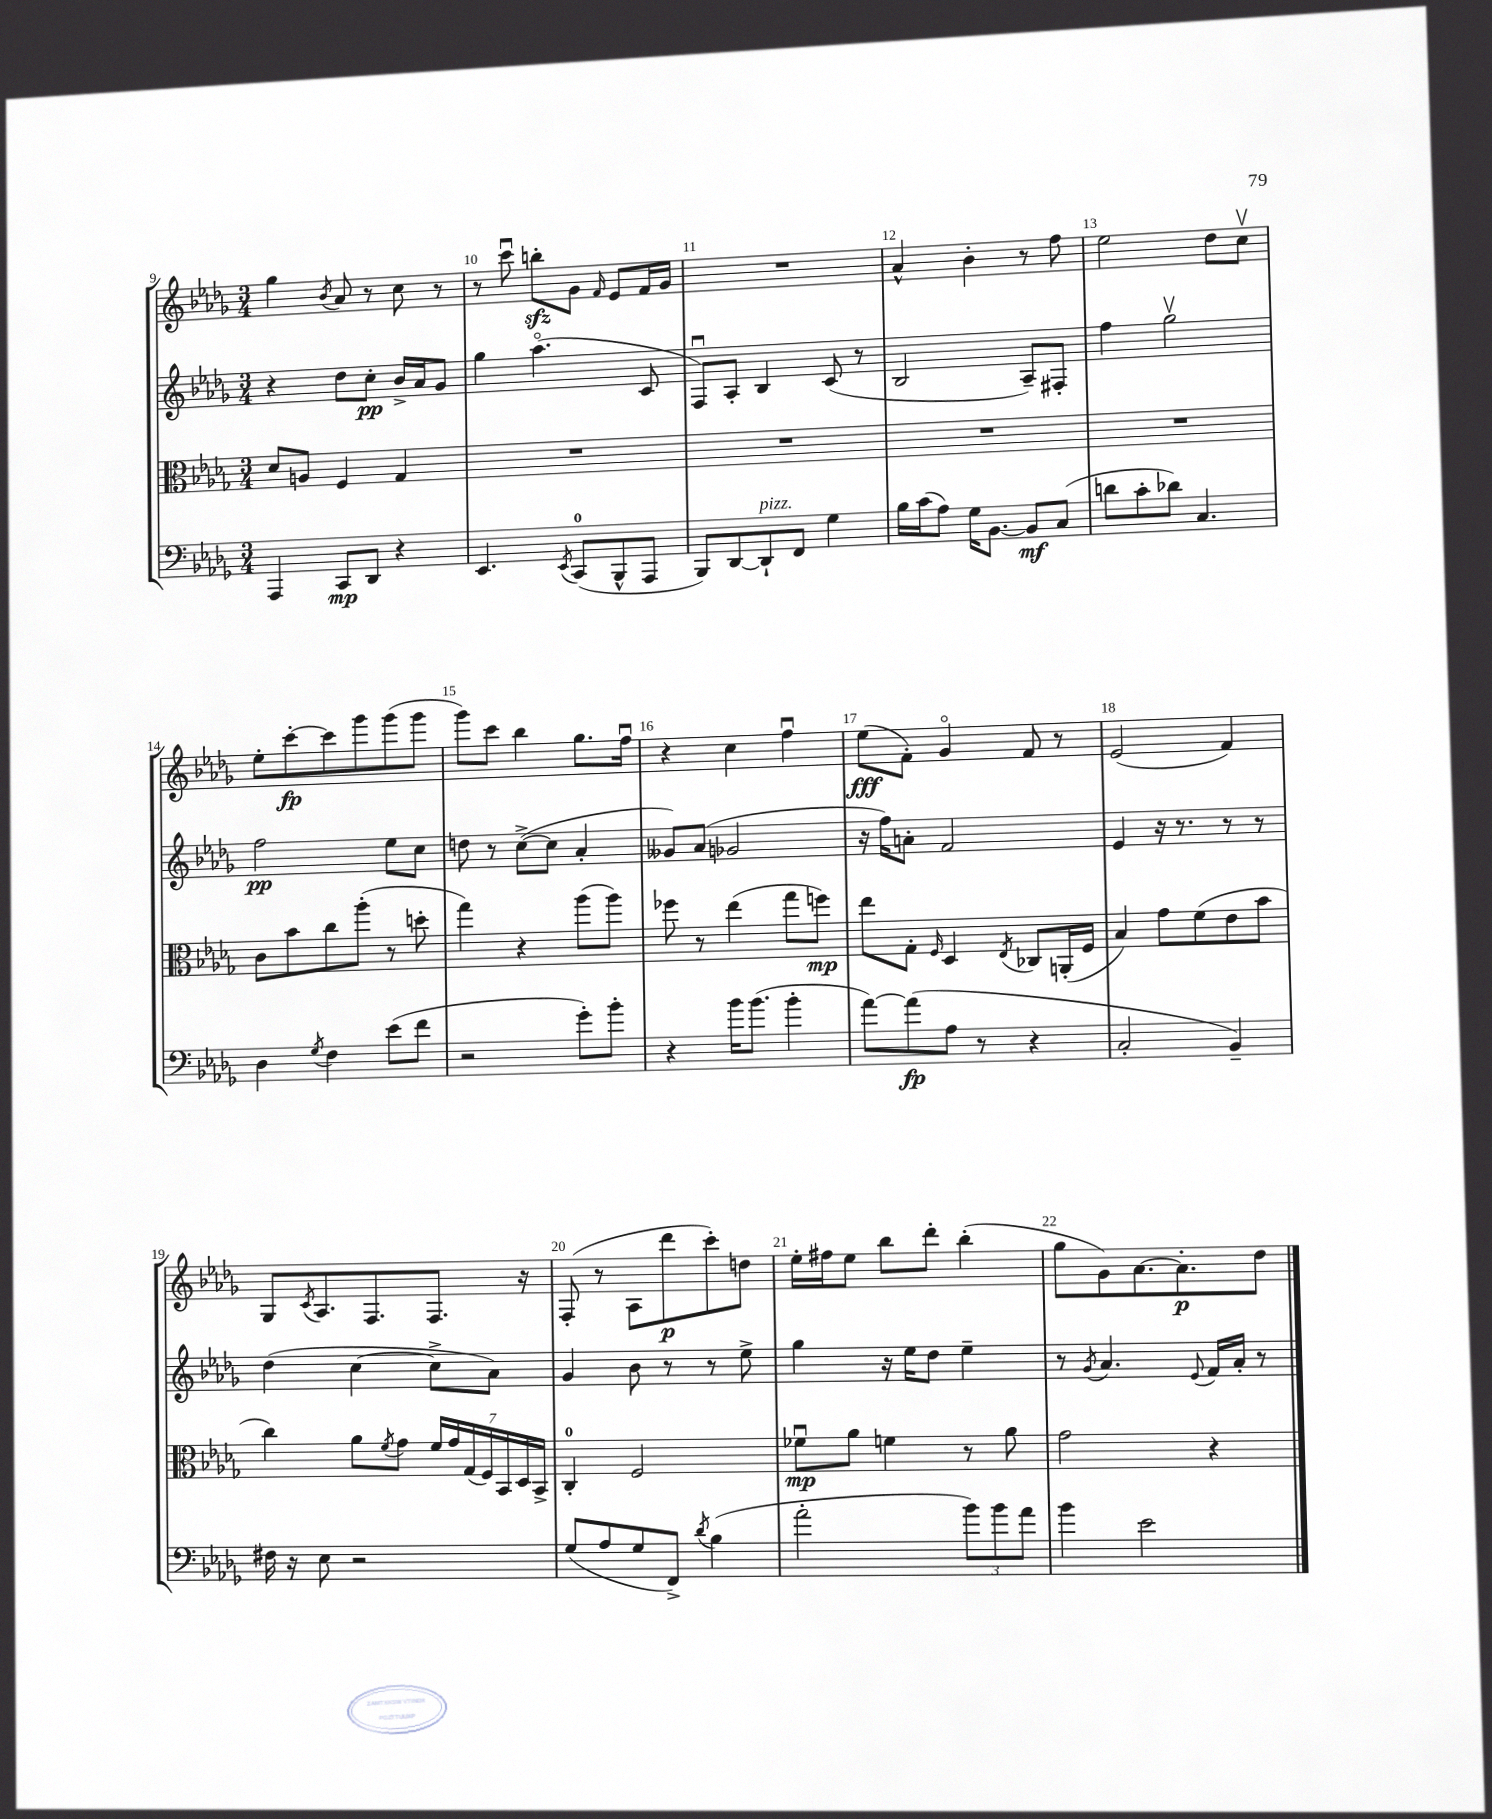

**kern	**kern	**kern	**kern
*staff4	*staff3	*staff2	*staff1
*clefF4	*clefC3	*clefG2	*clefG2
*k[b-e-a-d-g-]	*k[b-e-a-d-g-]	*k[b-e-a-d-g-]	*k[b-e-a-d-g-]
*M3/4	*M3/4	*M3/4	*M3/4
4AAA-	8d-	4r	4gg-
.	8A	.	.
.	.	.	8qb-
8CC	4F	8dd-	8a-
8DD-	.	8cc'	8r
4r	4G-	16b-^	8cc
.	.	16a-	.
.	.	8g-	8r
=	=	=	=
4.EE-	2.r	4gg-	8r
.	.	.	8cccu
.	.	(4.aa-o	8bb'
8qEE-	.	.	.
(8CC	.	.	8g-
.	.	.	16qqf
8BBB-^^	.	.	8e-
8AAA-	.	8c	16f
.	.	.	16g-
=	=	=	=
8BBB-)	2.r	8Fu)	2.r
[8DD-	.	8A-'	.
8DD-`]	.	4B-	.
8FF	.	.	.
4G-	.	(8c	.
.	.	8r	.
=	=	=	=
16B-	2.r	2B-	4a-^^
(16c	.	.	.
8A-)	.	.	.
16G-	.	.	4b-'
[8.BB-	.	.	.
8BB-]	.	8A-~)	8r
(8C	.	8F#'	8ff
=	=	=	=
8d	2.r	4ff	2ee-
8c'	.	.	.
8d-)	.	2gg-v	.
4.C	.	.	.
.	.	.	8dd-
.	.	.	8ccv
=	=	=	=
4D-	8c	2ff	8ee-'
.	8b-	.	[8ccc'
8qG-	.	.	.
4F	8cc	.	8ccc]
.	(8aa-'	.	8ggg-
(8e-	8r	8ee-	(8ggg-
8f	8dd'	8cc	8ggg-
=	=	=	=
2r	4gg-)	8dd	8ggg-)
.	.	8r	8ccc
.	4r	([8cc^	4bb-
.	.	8cc]	.
8g-')	(8aa-	4a-'	8.gg-
8b-'	8aa-)	.	.
.	.	.	16ffu
=	=	=	=
4r	8ff-	8g--)	4r
.	8r	(8a-	.
16b-	(4ee-	2g-	4cc
(8.b-	.	.	.
4b-'	8gg-	.	4ffu
.	8ff)	.	.
=	=	=	=
[8a-)	8ee-	16r	(8ee-
.	.	16ff)	.
(8a-]	8G-'	8a'	8f')
.	16qqF	.	.
8A-	4D-	2f	4g-o
8r	.	.	.
.	8qE-	.	.
4r	8C-	.	8f
.	(16AA'	.	8r
.	16F	.	.
=	=	=	=
2C'	4B-)	4e-	(2e-
.	8g-	16r	.
.	.	8.r	.
.	(8f	.	.
4BB-~)	8e-	8r	4f)
.	8b-	8r	.
=	=	=	=
16F#	4cc)	(4dd-	8G-
16r	.	.	.
.	.	.	8qc
8E-	.	.	8.A-
2r	8a-	[4cc	.
.	.	.	8.F
.	8qf	.	.
.	8g-	.	.
.	28f	8cc^]	8.F
.	28g-	.	.
.	(28G-	.	.
.	28F)	.	.
.	.	8a-)	.
.	28BB-	.	.
.	28D-	.	.
.	.	.	16r
.	28BB-^	.	.
=	=	=	=
(8G-	4C'	4g-	(8F'
8A-	.	.	8r
8G-	2F	8b-	8A-
8FF^)	.	8r	8ddd-
8qd-	.	.	.
(4B-	.	8r	8ccc')
.	.	8ee-^	8dd
=	=	=	=
2a-'	8f-u	4gg-	16ee-'
.	.	.	16ff#
.	8a-	.	8ee-
.	4f	16r	8bb-
.	.	16ee-	.
.	.	8dd-	8ddd-'
12b-)	8r	4ee-~	(4bb-'
12b-	.	.	.
.	8a-	.	.
12a-	.	.	.
=	=	=	=
4b-	2g-	8r	8gg-
.	.	8qg-	.
.	.	4.a-	8g-)
2e-	.	.	[8.a-
.	.	.	8.a-']
.	.	8qqe-	.
.	4r	16f	.
.	.	16a-'	.
.	.	8r	8dd-
==	==	==	==
*-	*-	*-	*-
